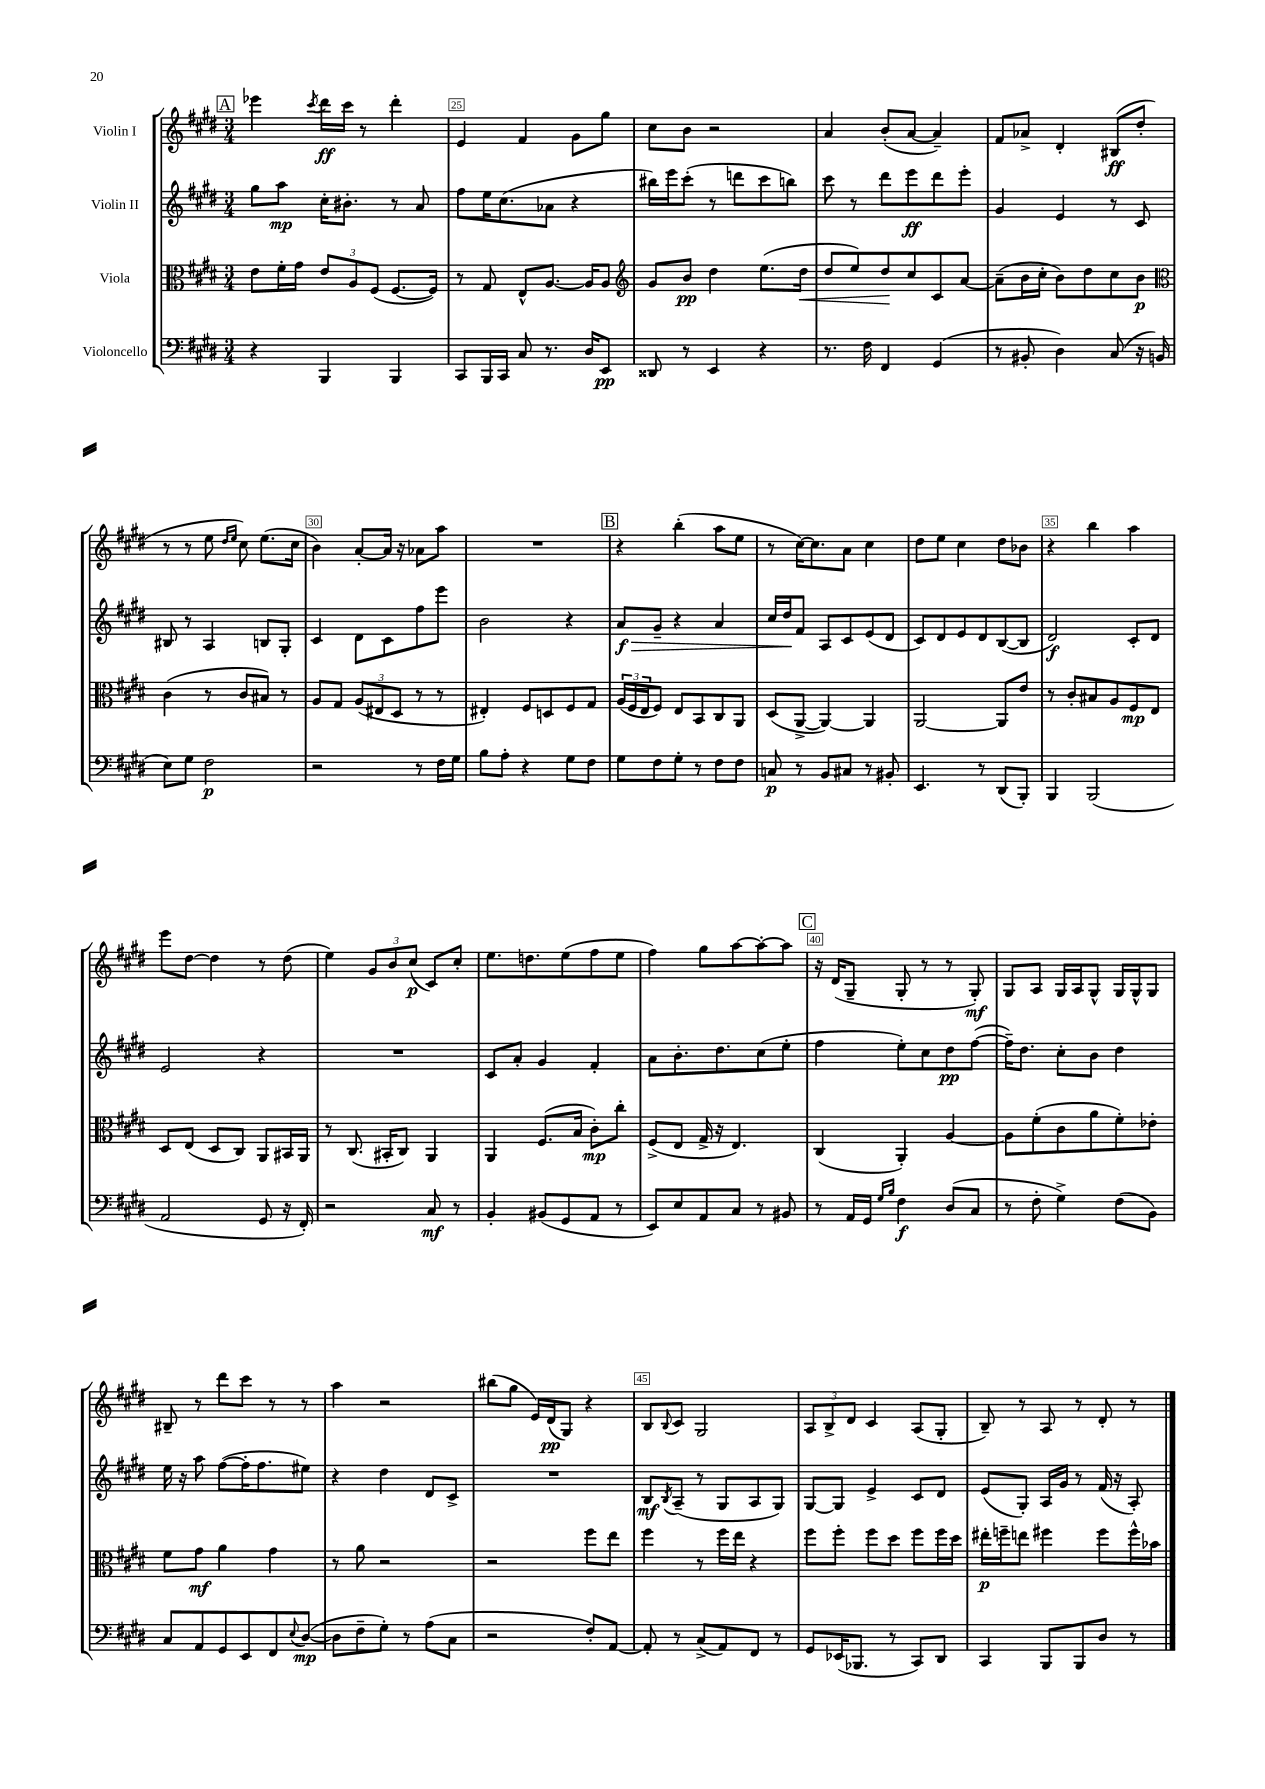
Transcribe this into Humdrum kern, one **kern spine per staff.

**kern	**kern	**kern	**kern
*staff4	*staff3	*staff2	*staff1
*clefF4	*clefC3	*clefG2	*clefG2
*k[f#c#g#d#]	*k[f#c#g#d#]	*k[f#c#g#d#]	*k[f#c#g#d#]
*M3/4	*M3/4	*M3/4	*M3/4
4r	8e\L	8gg#\L	4eee-\
.	16f#'\L	8aa\J	.
.	16g#\JJ	.	.
.	.	.	8qccc#/
4BBB/	12e/L	16cc#'\LK	16ddd#\LL
.	.	8.b#'\J	16ccc#\JJ
.	12A/	.	.
.	.	.	8r
.	(12F#/J	.	.
4BBB/	[8.F#/L	8r	4ddd#'\
.	.	8a/	.
.	16F#/]Jk)	.	.
=	=	=	=
8CC#/L	8r	8ff#\L	4e/
16BBB/L	8G#/	16ee\K	.
16CC#/JJ	.	(8.cc#\	.
8C#/	8E^^/L	.	4f#/
8.r	[8.A/J	8a-\J	.
.	.	4r	8g#\L
16D#/LK	16A/]LK	.	.
8EE/J	8A/J	.	8gg#\J
=	=	=	=
*	*clefG2	*	*
8DD##/	8g#/L	16bb#\LL)	8cc#\L
.	.	16eee\J	.
8r	8b/J	(8ccc#'\J	8b\J
4EE/	4dd#\	8r	2r
.	.	8ddd\L	.
4r	(8.ee\L	8ccc#\	.
.	.	8bb\J)	.
.	16dd#\Jk	.	.
=	=	=	=
8.r	8dd#/L	8ccc#\	4a/
.	8ee/)	8r	.
16F#\	.	.	.
4FF#/	8dd#/	8ddd#\L	(8b'/L
.	8cc#/	8eee\	[8a/J
(4GG#/	8c#/	8ddd#\	4a~/])
.	[8a/J	8eee'\J	.
=	=	=	=
8r	(8a~\]L	4g#/	8f#/L
8BB#'/	16b\L	.	8a-^/J
.	16cc#'\JJ	.	.
4D#\)	8b\L)	4e/	4d#'/
.	8dd#\	.	.
(8C#/	8cc#\	8r	(8B#/L
16r	8b\J	8c#/	8dd#'/J
16BB/	.	.	.
=	=	=	=
*	*clefC3	*	*
8E\L)	(4c#\	8B#/	8r
8G#\J	.	8r	8r
2F#\	8r	4A/	8ee\
.	.	.	16qqdd#/LL
.	.	.	16qqee/JJ
.	8c#/L	.	8cc#\)
.	8B#/J)	8B/L	(8.ee\L
.	8r	8G#'/J	.
.	.	.	16cc#\Jk
=	=	=	=
2r	8A/L	4c#/	4b\)
.	8G#/J	.	.
.	(12A/L	8d#\L	[8a'/L
.	12E#/	.	.
.	.	8c#\	16a/]Jk
.	12D#/J	.	.
.	.	.	16r
8r	8r	8ff#\	8a-\L
16F#\LL	8r	8eee\J	8aa\J
16G#\JJ	.	.	.
=	=	=	=
8B\L	4E#'/)	2b\	2.r
8A'\J	.	.	.
4r	8F#/L	.	.
.	8D/	.	.
8G#\L	8F#/	4r	.
8F#\J	8G#/J	.	.
=	=	=	=
8G#\L	(24A/LL	8a/L	4r
.	24F#/	.	.
.	24E/J	.	.
8F#\	8F#/J)	8g#~/J	.
8G#'\J	8E/L	4r	(4bb'\
8r	8BB/	.	.
8F#\L	8C#/	4a/	8aa\L
8F#\J	8AA/J	.	8ee\J
=	=	=	=
8C/	(8D#/L	16cc#/LL	8r
.	.	16dd#/J	.
8r	[8AA^/J	8f#/J	[16cc#\LK)
.	.	.	8.cc#\]
8BB/L	4AA/_)	8A/L	.
8C#/J	.	8c#/	8a\J
8r	4AA/]	(8e/	4cc#\
8BB#'/	.	8d#/J	.
=	=	=	=
4.EE/	[2AA/	8c#/L)	8dd#\L
.	.	8d#/	8ee\J
.	.	8e/	4cc#\
8r	.	8d#/	.
(8DD#/L	8AA/]L	([8B/	8dd#\L
8BBB'/J)	8e/J	8B/]J	8b-\J
=	=	=	=
4BBB/	8r	2d#/)	4r
.	8c#'/L	.	.
(2BBB/	8B#/	.	4bb\
.	8A/	.	.
.	8F#/	8c#'/L	4aa\
.	8E/J	8d#/J	.
=	=	=	=
2AA/	8D#/L	2e/	8eee\L
.	(8E/J	.	[8dd#\J
.	8D#/L	.	4dd#\]
.	8C#/J)	.	.
8GG#/	8AA/L	4r	8r
16r	16BB#/L	.	(8dd#\
16FF#'/)	16AA/JJ	.	.
=	=	=	=
2r	8r	2.r	4ee\)
.	(8.C#/	.	.
.	.	.	12g#/L
.	16BB#'/LK	.	.
.	.	.	12b/
.	8C#/J)	.	.
.	.	.	(12cc#/J
8C#/	4AA/	.	8c#/L)
8r	.	.	8cc#'/J
=	=	=	=
4BB'/	4AA/	8c#/L	8.ee\L
.	.	8a'/J	.
.	.	.	8.dd\
(8BB#/L	(8.F#/L	4g#/	.
8GG#/	.	.	(8ee\
.	16B/Jk	.	.
8AA/J	8c#'\L)	4f#'/	8ff#\
8r	8cc#'\J	.	8ee\J
=	=	=	=
8EE/L)	(8F#^/L	8a\L	4ff#\)
8E/	8E/J	8.b'\	.
8AA/	16G#^/	.	8gg#\L
.	16r	8.dd#\	.
8C#/J	4.E/)	.	[8aa\
8r	.	(8cc#\	8aa'\_
8BB#/	.	8ee'\J	8aa\]J
=	=	=	=
8r	(4C#/	4ff#\	16r
.	.	.	(16d#/LK
16AA/LL	.	.	8G#~/J
16GG#/JJ	.	.	.
16qqG#/LL	.	.	.
16qqB/JJ	.	.	.
4F#\	4AA'/)	8ee'\L)	8G#'/
.	.	8cc#\	8r
(8D#/L	[4A/	8dd#\	8r
8C#/J	.	([8ff#\J	8G#'/)
=	=	=	=
8r	8A\]L	16ff#~\]LK)	8G#/L
.	.	8.dd#\J	.
8F#'\	(8f#'\	.	8A/J
4G#^\)	8c#\	8cc#'\L	16G#/LL
.	.	.	16A/J
.	8a\	8b\J	8G#^^/J
(8F#\L	8f#'\)	4dd#\	16G#/LL
.	.	.	16G#^^/J
8BB\J)	8e-'\J	.	8G#/J
=	=	=	=
8C#/L	8f#\L	16ee\	8B#~/
.	.	16r	.
8AA/	8g#\J	8aa\	8r
8GG#/	4a\	([8ff#\L	8ddd#\L
8EE/	.	16ff#'\]K	8ccc#\J
.	.	8.ff#\	.
8FF#/	4g#\	.	8r
8qqE/	.	.	.
([8D#/J	.	8ee#\J)	8r
=	=	=	=
8D#\]L	8r	4r	4aa\
8F#~\	8a\	.	.
8G#'\J)	2r	4dd#\	2r
8r	.	.	.
(8A\L	.	8d#/L	.
8C#\J	.	8c#^/J	.
=	=	=	=
2r	2r	2.r	(8bb#\L
.	.	.	8gg#\J
.	.	.	16e/LL)
.	.	.	(16d#/J
.	.	.	8G#/J)
8F#'/L)	8ff#\L	.	4r
[8AA/J	8ee\J	.	.
=	=	=	=
8AA'/]	4ff#\	8B/L	8B/L
.	.	8qB/	8qqB/
8r	.	(8A~/J	8c#/J
(8C#^/L	8r	8r	2G#/
8AA/)	16ff#\LL	8G#/L	.
.	16ee\JJ	.	.
8FF#/J	4r	8A/	.
8r	.	8G#/J)	.
=	=	=	=
8GG#/L	8ff#\L	[8G#/L	12A/L
.	.	.	12B^/
(16EE-/K	8ff#'\J	8G#/]J	.
.	.	.	12d#/J
8.BBB-/J	.	.	.
.	8ff#\L	4e^/	4c#/
8r	8dd#\J	.	.
8CC#/L)	8ff#\L	8c#/L	(8A/L
8DD#/J	16ff#\L	8d#/J	8G#'/J
.	16dd#\JJ	.	.
=	=	=	=
4CC#/	16ee#'\LL	(8e/L	8B~/)
.	16ff~\J	.	.
.	8ee\J	8G#'/J)	8r
8BBB/L	4ff#\	16A/LL	8A/
.	.	16g#/JJ	.
8BBB/	.	8r	8r
8D#/J	8ff#\L	(16f#/	8d#'/
.	.	16r	.
8r	16ff#^^\L	8A'/)	8r
.	16b-\JJ	.	.
==	==	==	==
*-	*-	*-	*-
